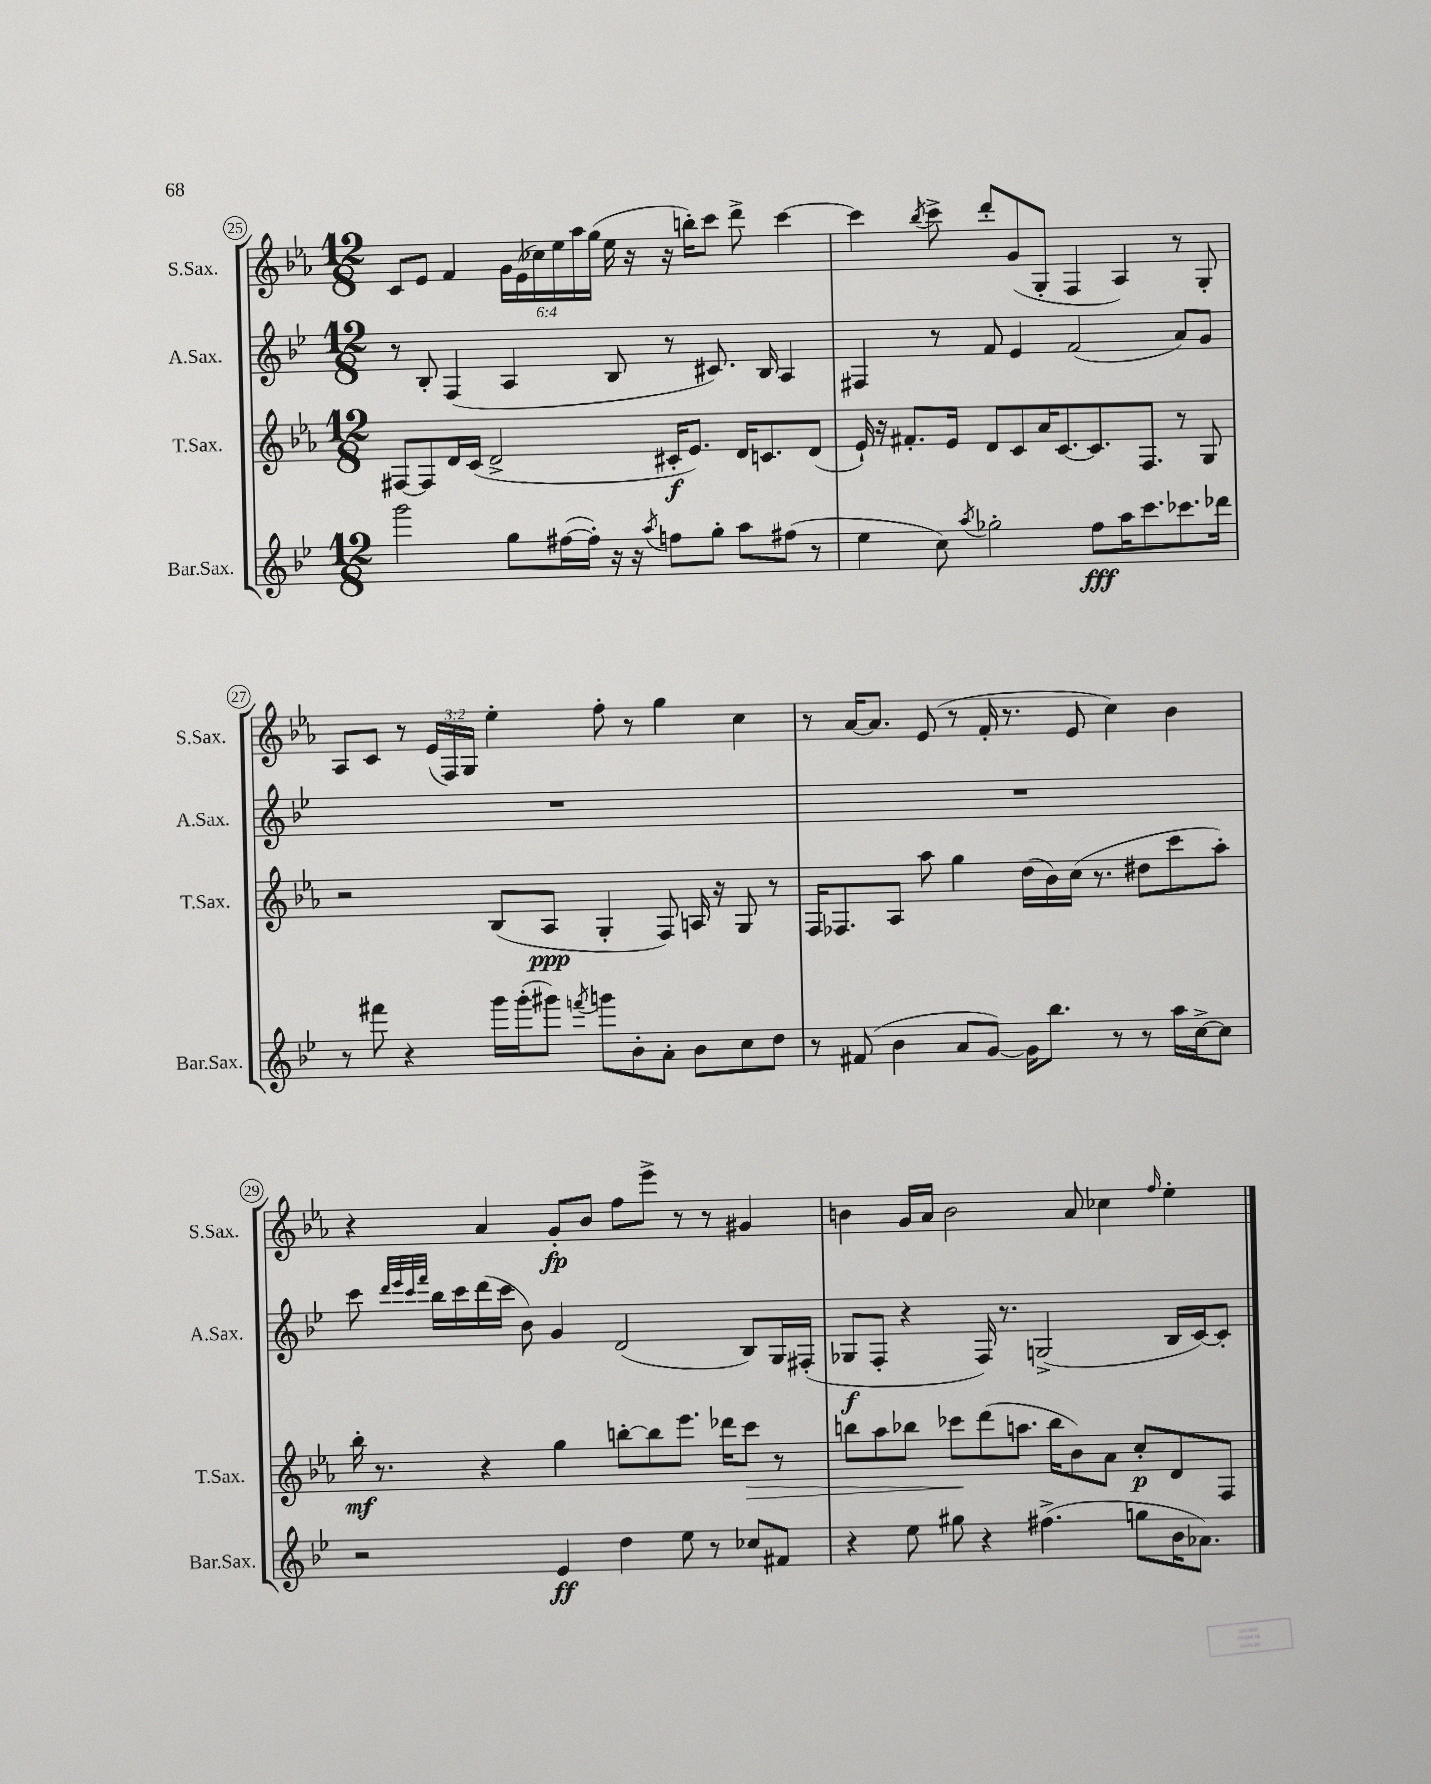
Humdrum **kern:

**kern	**kern	**kern	**kern
*staff4	*staff3	*staff2	*staff1
*clefG2	*clefG2	*clefG2	*clefG2
*k[b-e-]	*k[b-e-a-]	*k[b-e-]	*k[b-e-a-]
*M12/8	*M12/8	*M12/8	*M12/8
2ggg\	[8F#/L	8r	8c/L
.	8F#/]	8B-'/	8e-/J
.	16d/L	(4F/	4f/
.	(16c/JJ	.	.
.	2d^/	.	.
8gg\L	.	4A/	24g\LL
.	.	.	(24e-\
.	.	.	24cc-\)
([16ff#\L	.	.	24ee-\
.	.	.	24aa-\
16ff#'\]JJ)	.	.	.
.	.	.	(24gg\JJ
16r	.	8B-/	16ee-\
16r	.	.	16r
8qaa/	.	.	.
8ff\L	16c#'/LK	8r	16r
.	8.e-/J)	.	16bb'\LK)
8gg'\J	.	8.c#/)	8ccc\J
8aa\L	16d/LK	.	8ddd^\
.	8.c/	16B-/	.
(8ff#\J	.	4A/	[4ccc\
8r	(8d/J	.	.
=	=	=	=
4ee-\	16e-`/)	4F#/	4ccc\]
.	16r	.	.
.	8.f#'/L	.	.
.	.	.	8qbb-/
8cc\)	.	8r	8ccc^\
.	16e-/Jk	.	.
8qaa/	.	.	.
2gg-'\	8d/L	8f/	8ddd'/L
.	8c/	4e-/	(8g/
.	16a-/K	.	8G'/J
.	[8.c/	.	.
.	.	(2f/	4F/
8ff\L	8.c/]	.	.
16aa\K	.	.	4A-/)
8.ccc\	8.F/J	.	.
8.ccc-\	8r	8a/L)	8r
.	8G/	8g/J	8G'/
16ddd-\Jk	.	.	.
=	=	=	=
8r	2r	1.r	8A-/L
8fff#\	.	.	8c/J
4r	.	.	8r
.	.	.	(24e-/LL
.	.	.	24F/)
.	.	.	24G/JJ
16ggg\LL	(8B-/L	.	4ee-'\
(16ggg'\J	.	.	.
8ggg#\J)	8A-/J	.	.
8qfff/	.	.	.
8ggg\L	4G'/	.	8ff'\
8b-'\	.	.	8r
8a'\J	8F/)	.	4gg\
8b-\L	16A/	.	.
.	16r	.	.
8cc\	8G/	.	4cc\
8dd\J	8r	.	.
=	=	=	=
8r	16F/LK	1.r	8r
.	8.F-/	.	.
(8f#/	.	.	[16a-/LK
.	.	.	8.a-/]J
4b-\	8A-/J	.	.
.	8aa-\	.	(8e-/
8a/L	4gg\	.	8r
[8g/J)	.	.	16f'/
.	.	.	8.r
16g\]LK	(16dd\LL	.	.
8.bb-\J	16b-\)	.	.
.	(16cc\JJ	.	8e-/
.	8.r	.	.
8r	.	.	4cc\)
8r	8dd#\L	.	.
16aa\LL	8ccc\	.	4b-\
[16cc^\J	.	.	.
8cc\]J	8aa-'\J)	.	.
=	=	=	=
2r	16bb-'\	8ccc\	4r
.	8.r	.	.
.	.	32qqddd/LLL	.
.	.	32qqeee-/	.
.	.	32qqccc/	.
.	.	32qqfff/JJJ	.
.	.	16bb-\LL	.
.	.	16ccc\	.
.	4r	(16ddd\	4a-/
.	.	16ccc\JJ	.
.	.	8b-\)	.
4e-/	4gg\	4g/	8g'/L
.	.	.	8b-/J
4dd\	[8bb'\L	(2d/	8ff\L
.	8bb\]	.	8eee-^\J
8ee-\	8.eee-\J	.	8r
8r	.	.	8r
.	16ddd-\LK	.	.
8cc-/L	8ccc\J	8B-/L)	4g#/
8f#/J	8r	16G/L	.
.	.	(16F#'/JJ	.
=	=	=	=
4r	8bb\L	8G-/L	4b\
.	8aa-\	8F'/J	.
8ee-\	8bb-\J	4r	16g/LL
.	.	.	16a-/JJ
8gg#\	8ccc-\L	.	2b\
4r	(8ddd\	16F/)	.
.	.	8.r	.
.	8.aa\J	.	.
(4.ff#^\	.	(2G^/	.
.	16bb-\LK	.	.
.	8b-\)	.	8a-/
.	8a-\J	.	4cc-\
8gg\L	8cc'/L	.	.
.	.	.	16qqff/
16b-\K	8d/	16B-/LL	4ee-'\
8.a-\J)	.	[16c/J)	.
.	8F/J	8c'/]J	.
==	==	==	==
*-	*-	*-	*-
